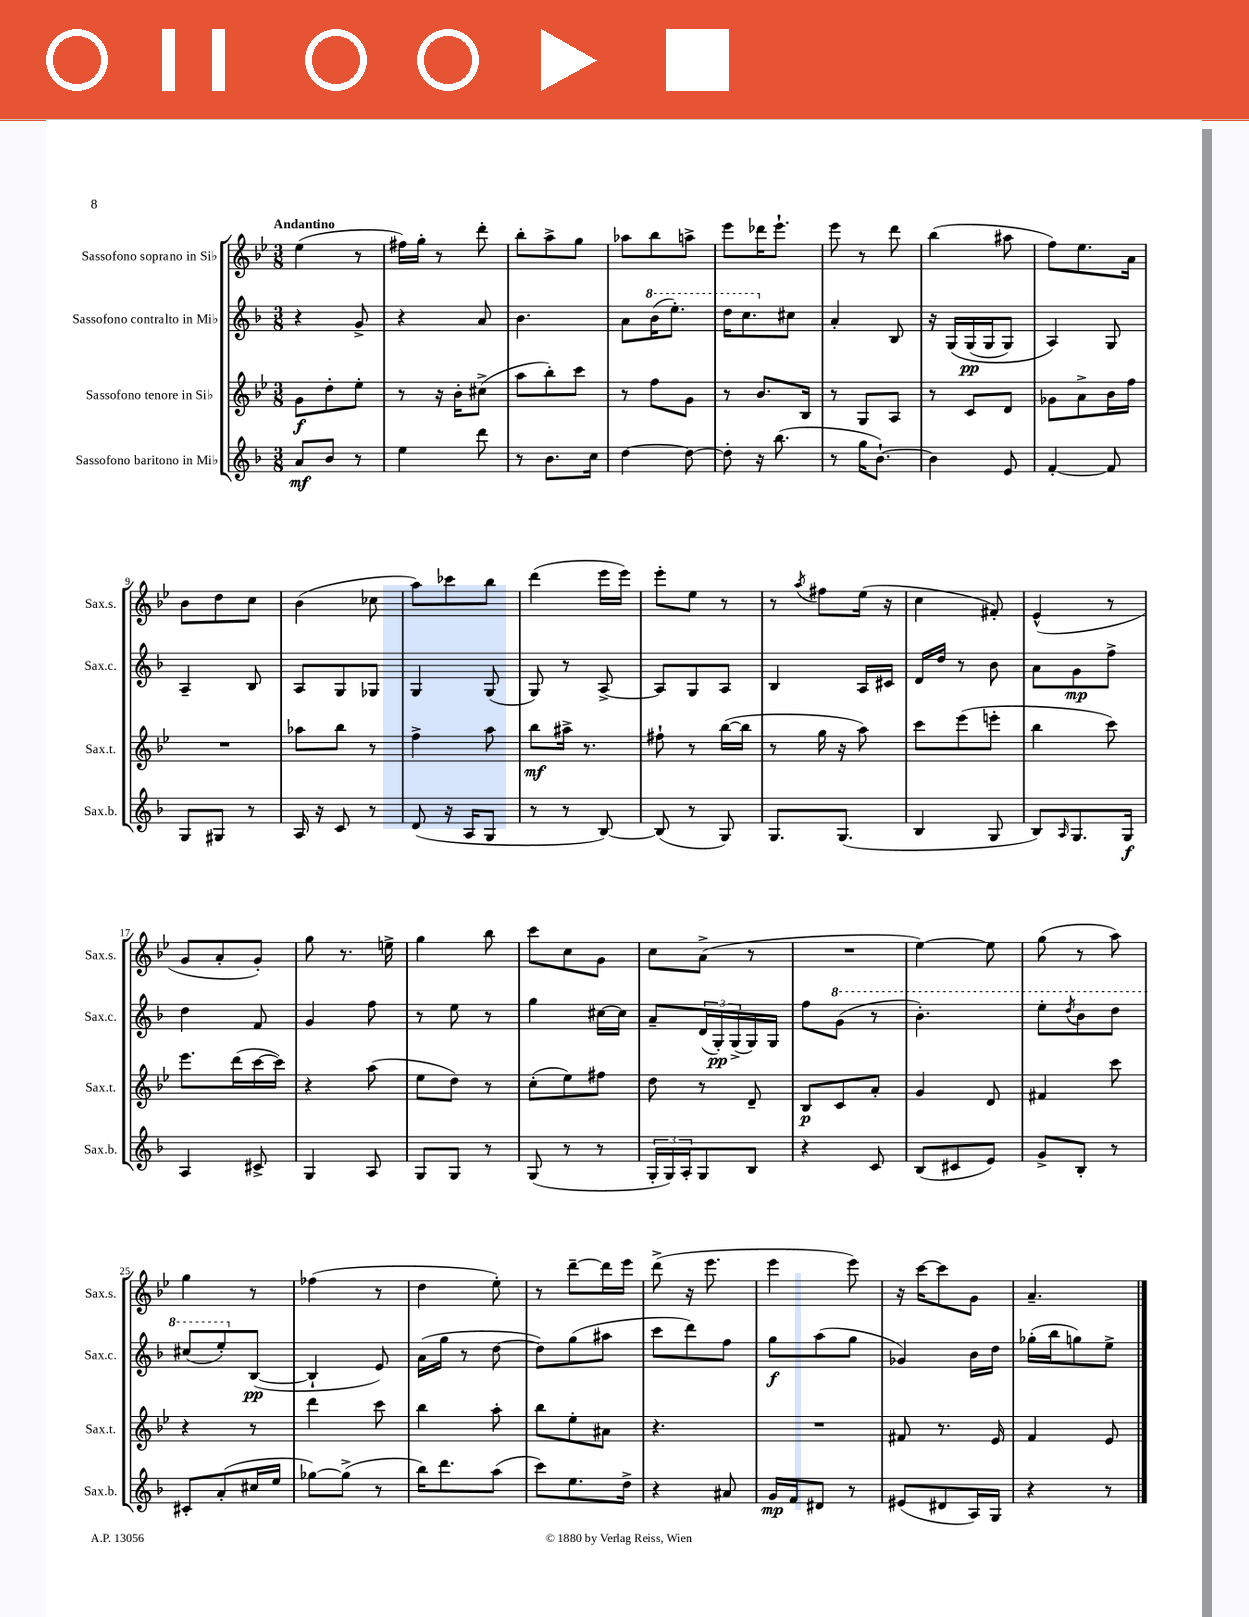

**kern	**kern	**kern	**kern
*staff4	*staff3	*staff2	*staff1
*clefG2	*clefG2	*clefG2	*clefG2
*k[b-]	*k[b-e-]	*k[b-]	*k[b-e-]
*M3/8	*M3/8	*M3/8	*M3/8
8a/L	8g\L	4r	(4ee-\
8b-/J	8dd'\	.	.
8r	8ee-'\J	8g^/	8r
=	=	=	=
4ee\	8r	4r	16ff#\LL)
.	.	.	16gg'\JJ
.	16r	.	8r
.	16b-'\LK	.	.
8ddd\	(8cc#^\J	8a/	8ddd'\
=	=	=	=
8r	8aa\L	4.b-\	8bb-'\L
8.b-\L	8bb-'\)	.	8aa^\
.	8ccc\J	.	8gg\J
16cc\Jk	.	.	.
=	=	=	=
[4dd\	8r	8a\L	8aa-\L
.	8ff\L	(16bb-\K	8bb-\
.	.	8.eee'\J)	.
8dd\_	8g\J	.	8aa^\J
=	=	=	=
8dd'\]	8r	16ddd\LK	8eee-\L
.	.	8.ccc\	.
16r	8.b-/L	.	16ddd-\K
(8.bb-\	.	.	8.eee-`\J
.	.	8cc#\J	.
.	16B-/Jk	.	.
=	=	=	=
8r	8r	4a'/	8eee-\
16gg\LK	8G/L	.	8r
[8.b-`\J)	.	.	.
.	8A/J	8B-/	8ddd\
=	=	=	=
4b-\]	8r	16r	(4bb-\
.	.	&(16G/LL	.
.	8c/L	(16G/	.
.	.	16G/J	.
8e/	8d/J	8G/J)	8aa#\
=	=	=	=
[4f'/	8g-\L	4A/&)	8ff\L)
.	8a^\	.	8.ee-\
8f/]	16b-\L	8G/	.
.	16ff\JJ	.	16a\Jk
=	=	=	=
8G/L	4.r	4A~/	8b-\L
8G#/J	.	.	8dd\
8r	.	8B-/	8cc\J
=	=	=	=
16A/	8aa-\L	8A/L	(4b-\
16r	.	.	.
8c/	8bb-\J	8G/	.
8r	8r	8G-/J	8cc-\
=	=	=	=
(8d/	4ff^\	4G/	8aa\L)
16r	.	.	8ccc-\
16A/LK	.	.	.
8G/J	8aa\	(8G/	8bb-\J
=	=	=	=
8r	8bb-\L	8G/)	(4ddd\
8r	16aa#^\Jk	8r	.
.	8.r	.	.
[8B-/)	.	[8A^/	16eee-\LL
.	.	.	16eee-\JJ)
=	=	=	=
(8B-/]	8ff#`\	8A/]L	8eee-'\L
8r	8r	8G/	8ee-\J
8G/)	([16bb-\LL	8A/J	8r
.	16bb-\]JJ	.	.
=	=	=	=
8.G/L	8r	4B-/	8r
.	.	.	8qaa/
.	16gg\	.	8ff#\L
(8.G/J	16r	.	.
.	8aa\)	16A/LL	(16ee-\Jk
.	.	16c#/JJ	16r
=	=	=	=
4B-/	8ccc\L	16d/LL	4cc\
.	.	16dd/JJ	.
.	(8eee-\	8r	.
8G/	8eee'\J	8b-\	8f#'/)
=	=	=	=
8B-/L)	4bb-\	8a\L	(4e-^^/
16qqA/	.	.	.
8.G/	.	8g\	.
.	8ccc\)	8ff^\J	8r
16G/Jk	.	.	.
=	=	=	=
4A/	8.eee-\L	4dd\	8g/L
.	.	.	8a'/
.	(16ddd\L	.	.
8c#^/	[16ccc\	8f/	8g'/J)
.	16ccc\]JJ)	.	.
=	=	=	=
4G/	4r	4g/	8gg\
.	.	.	8.r
8A/	(8aa\	8ff\	.
.	.	.	16ee^\
=	=	=	=
8G/L	8ee-\L	8r	4gg\
8G/J	8dd\J)	8ee\	.
8r	8r	8r	8bb-\
=	=	=	=
(8G/	(8cc'\L	4gg\	8ccc\L
8r	8ee-\)	.	8cc\
8r	8ff#\J	[16cc#\LL	8g\J
.	.	16cc#\]JJ	.
=	=	=	=
24G'/LL	8dd\	8a~/L	8cc\L
24G/)	.	.	.
24A'/J	.	.	.
8G/	8r	(24d/L	(8a^\J
.	.	24G'/)	.
.	.	(24G^/	.
8B-/J	8d~/	16G/)	8r
.	.	16G/JJ	.
=	=	=	=
4r	8B-/L	8ff\L	4.r
.	8c/	(8gg\J	.
8c/	8a'/J	8r	.
=	=	=	=
(8B-/L	4g/	4.bb-'\)	[4ee-\)
8c#/	.	.	.
8e/J)	8d/	.	8ee-\]
=	=	=	=
8g^/L	4f#/	8eee'\L	(8gg\
.	.	8qddd/	.
8B-'/J	.	8bb-\	8r
8r	8ccc\	8ddd\J	8aa\)
=	=	=	=
8c#'/L	4r	(8ccc#/L	4gg\
(8a'/	.	8eee'/)	.
16cc#/L	8r	([8B-/J	8r
16ee/JJ	.	.	.
=	=	=	=
[8gg-\L)	4ddd\	4B-`/]	(4ff-\
(8gg-^\]J	.	.	.
8r	8ccc\	8e/)	8r
=	=	=	=
16bb-\LK)	4bb-\	(16a\LL	4dd\
8.ddd\	.	16gg\JJ	.
.	.	8r	.
(8aa\J	8aa'\	[8dd\	8ee-'\)
=	=	=	=
8ccc\L)	8bb-\L	8dd\]L)	8r
8.ee\	8ee-'\	(8gg\	[8ddd~\L
.	8a#\J	8aa#\J	16ddd\]L
16dd^\Jk	.	.	16eee-\JJ
=	=	=	=
4r	4.r	8ccc\L	(8ddd^\
.	.	8ddd\)	16r
.	.	.	8.eee-\
8a#/	.	8ff\J	.
=	=	=	=
16g/LL	4.r	8gg\L	4eee-\
16f/J	.	.	.
8d#/J	.	(8aa\	.
8r	.	8gg\J	8eee-\)
=	=	=	=
(8e#/L	8f#/	4g-/)	16r
.	.	.	[16ccc\LK
8d#/	8.r	.	8ccc\]
16A/L)	.	16b-\LL	8g\J
16G/JJ	16e-/	16dd\JJ	.
=	=	=	=
4r	4f/	(16gg-'\LL	4.a~/
.	.	16bb-\J	.
.	.	8gg\)	.
8r	8e-/	8ee^\J	.
==	==	==	==
*-	*-	*-	*-
